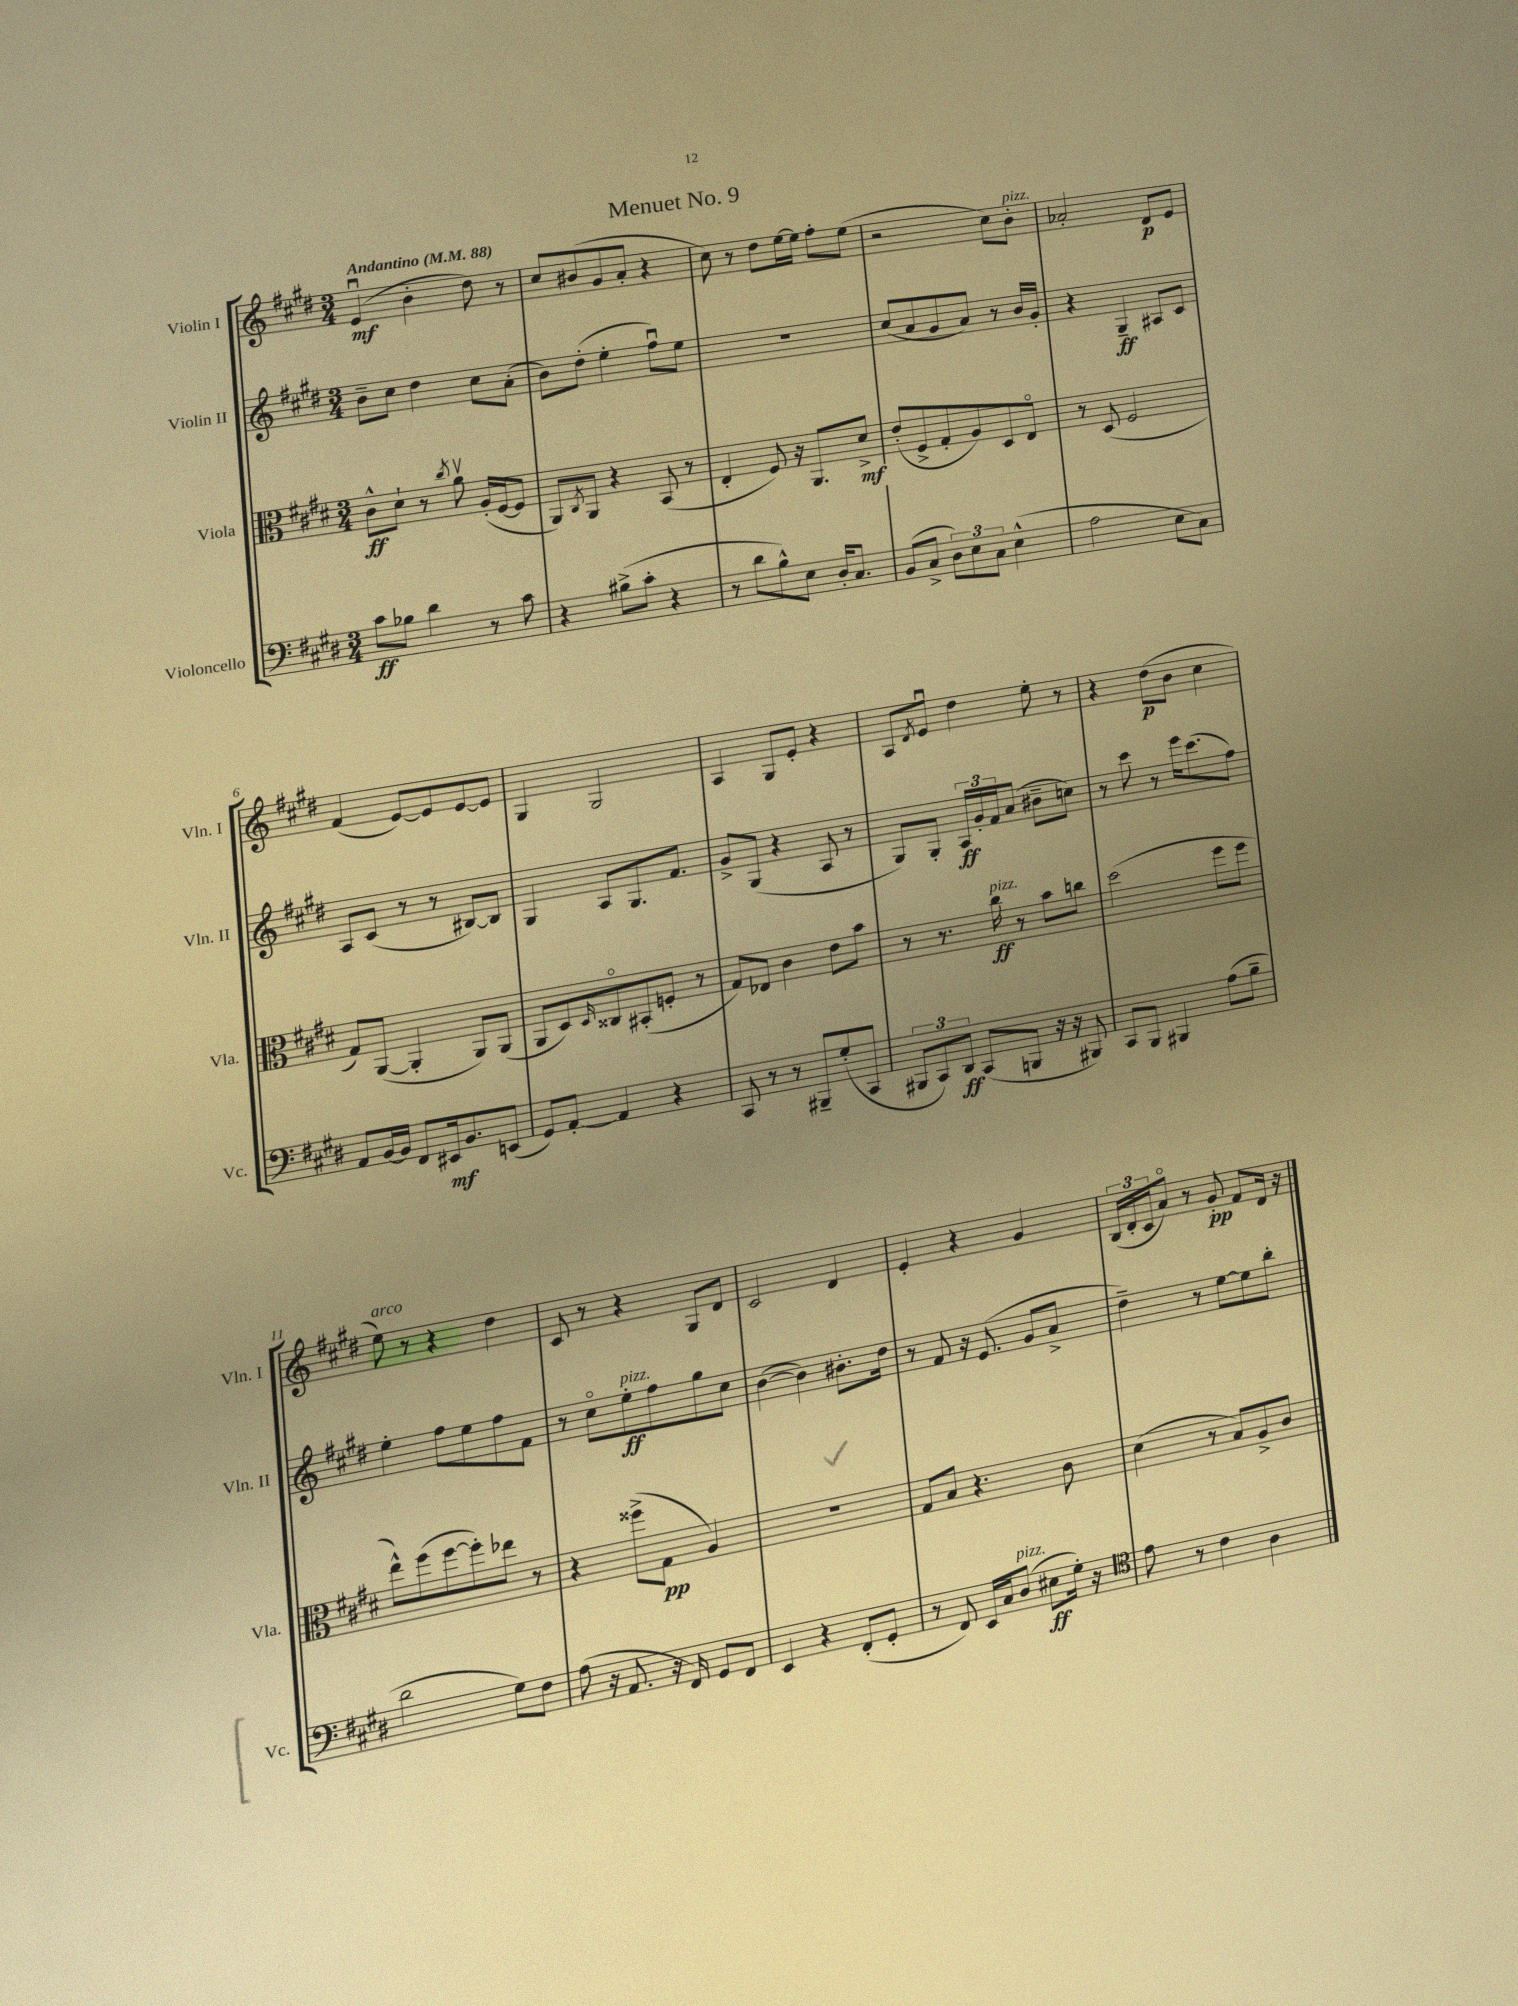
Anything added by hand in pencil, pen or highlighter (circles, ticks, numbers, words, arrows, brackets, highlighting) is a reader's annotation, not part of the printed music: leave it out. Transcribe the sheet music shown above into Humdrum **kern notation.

**kern	**dynam	**kern	**dynam	**kern	**dynam	**kern	**dynam
*part4	*part4	*part3	*part3	*part2	*part2	*part1	*part1
*staff4	*staff4	*staff3	*staff3	*staff2	*staff2	*staff1	*staff1
*I"Violoncello	*	*I"Viola	*	*I"Violin II	*	*I"Violin I	*
*I'Vc.	*	*I'Vla.	*	*I'Vln. II	*	*I'Vln. I	*
*clefF4	*	*clefC3	*	*clefG2	*	*clefG2	*
*k[f#c#g#d#]	*	*k[f#c#g#d#]	*	*k[f#c#g#d#]	*	*k[f#c#g#d#]	*
*M3/4	*	*M3/4	*	*M3/4	*	*M3/4	*
*MM88	*	*MM88	*	*MM88	*	*MM88	*
=1	=1	=1	=1	=1	=1	=1	=1
!	!	!	!	!	!	!LO:TX:a:B:t=Andantino	!
8c#\L	ff	8c#^^\L	ff	8b~\L	.	(4eu/	mf
8B-X\J	.	8d#`\J	.	8cc#\J	.	.	.
4d#\	.	8r	.	4dd#\	.	4b'\	.
.	.	8qcc#/	.	.	.	.	.
.	.	8av\	.	.	.	.	.
8r	.	(16A'/LL	.	8cc#\L	.	8dd#\)	.
.	.	[16F#/J	.	.	.	.	.
8c#\	.	8F#/J]	.	(8a'\J	.	8r	.
=2	=2	=2	=2	=2	=2	=2	=2
4r	.	8AA/L)	.	8b\L)	.	8cc#/L	.
.	.	8qC#/	.	.	.	.	.
.	.	8AA/J	.	(8dd#'\J	.	(8b#X/	.
(8B#X^\L	.	4r	.	4ee'\	.	8g#/	.
8c#'\J	.	.	.	.	.	8a'/J	.
4r	.	(8BB/	.	8ff#u\L)	.	4r	.
.	.	8r	.	8ee\J	.	.	.
=3	=3	=3	=3	=3	=3	=3	=3
8r	.	4E'/	.	2.r	.	8cc#\)	.
8d#\L	.	.	.	.	.	8r	.
8B^^\)	.	8F#/)	.	.	.	8dd#\L	.
8E\J	.	16r	.	.	.	[16ee\L	.
.	.	8.AA/L	.	.	.	16ee\JJ]	.
16D#'/KL	.	.	.	.	.	8ff#'\L	.
8.C#/J	.	.	.	.	.	.	.
.	.	8d#^/J	mf	.	.	(8ee\J	.
=4	=4	=4	=4	=4	=4	=4	=4
(8BB/L	.	(8e'/L	.	(8cc#/L	.	2r	.
8C#^/J	.	8F#^/	.	8a/	.	.	.
12D#\L)	.	8G#'/	.	8g#/	.	.	.
12E\	.	.	.	.	.	.	.
.	.	8A/)	.	8a/J)	.	.	.
12C#\J	.	.	.	.	.	.	.
(4E^^\	.	8D#/	.	8r	.	8cc#\L)	.
!	!	!	!	!	!	!LO:TX:a:i:t=pizz.	!
.	.	8E/J	.	16b/LL	.	8b'\J	.
.	.	.	.	16g#'/JJ	.	.	.
=5	=5	=5	=5	=5	=5	=5	=5
2A\	.	8r	.	4r	.	2a-X'/	.
.	.	(8D#/	.	.	.	.	.
.	.	2F#/	.	4G#~/	ff	.	.
8E\L	.	.	.	8A#X/L	.	8d#/L	p
8C#\J)	.	.	.	8c#/J	.	8e/J	.
!!LO:LB:g=z
=6	=6	=6	=6	=6	=6	=6	=6
8AA/L	.	8G#/L)	.	8A/L	.	(4f#/	.
[16BB/L	.	([8AA/J	.	(8c#/J	.	.	.
16BB/JJ]	.	.	.	.	.	.	.
8FF#/L	.	4AA'/]	.	8r	.	[8e/L)	.
16EE#X/k	mf	.	.	8r	.	8e/]	.
8.BB/	.	.	.	.	.	.	.
.	.	8AA/L)	.	[8B#X/L)	.	[8e/	.
(8EEn/J	.	(8AA/J	.	8B#/J]	.	8e/J]	.
=7	=7	=7	=7	=7	=7	=7	=7
8GG#/L)	.	8AA/L	.	4G#/	.	4G#/	.
[8AA'/J	.	8D#/)	.	.	.	.	.
.	.	16qqD#/	.	.	.	.	.
4AA/]	.	8C##X/	.	8A/L	.	2G#/	.
.	.	(8BB#X'/	.	8.G#/	.	.	.
4r	.	8Fn'/J	.	.	.	.	.
.	.	.	.	8.f#/J	.	.	.
.	.	8r	.	.	.	.	.
=8	=8	=8	=8	=8	=8	=8	=8
8CC#/	.	8G#/L)	.	8g#^/L	.	4A/	.
8r	.	8E-X/J	.	(8G#/J	.	.	.
8r	.	4c#\	.	4r	.	8G#/L	.
8BBB#X~/L	.	.	.	.	.	8e'/J	.
(8G#'/	.	8e\L	.	8A/	.	4r	.
8CC#/J	.	8b\J	.	8r	.	.	.
=9	=9	=9	=9	=9	=9	=9	=9
12BBB#X/L	.	8r	.	8G#/L)	.	8A/L	.
12CC#/)	.	.	.	.	.	.	.
.	.	.	.	.	.	8qd#/	.
.	.	8.r	.	8G#'/J	.	8eu/J	.
12DD#/J	ff	.	.	.	.	.	.
(8CC#/L	.	.	.	24A/LL	ff	4dd#\	.
.	.	.	.	24g#'/	.	.	.
!	!	!LO:TX:a:i:t=pizz.	!	!	!	!	!
.	.	16cc#\	ff	.	.	.	.
.	.	.	.	24f#/J	.	.	.
8BBBn/J	.	8r	.	(8a/J	.	.	.
16r	.	8b\L	.	8b#X~\L	.	8ee'\	.
16r	.	.	.	.	.	.	.
8BBB#X/)	.	8ccn\J	.	8ccn\J)	.	8r	.
=10	=10	=10	=10	=10	=10	=10	=10
8CC#/L	.	(2dd#\	.	8r	.	4r	.
8BBB/J	.	.	.	8ccc#\	.	.	.
4BBB#X/	.	.	.	8r	.	(8dd#\L	p
.	.	.	.	16eee\KL	.	8b\J	.
.	.	.	.	(8.ccc#\	.	.	.
(8A\L	.	8ff#\L	.	.	.	4cc#\	.
8B~\J	.	8ff#\J	.	8ff#\J)	.	.	.
!!LO:LB:g=z
=11	=11	=11	=11	=11	=11	=11	=11
!	!	!	!	!	!	!LO:TX:a:i:t=arco	!
2d#\	.	8ee^^\L)	.	4ee'\	.	8ee\)	.
.	.	(8ff#\	.	.	.	8r	.
.	.	[8ff#\	.	8ff#\L	.	4r	.
.	.	8ff#'\])	.	8ee\	.	.	.
8G#\L)	.	8ee-X\J	.	8ff#\	.	4dd#\	.
8F#\J	.	8r	.	8f#\J	.	.	.
=12	=12	=12	=12	=12	=12	=12	=12
(8A\	.	4r	.	8r	.	8c#/	.
16r	.	.	.	8cc#\L	.	8r	.
8.AA/	.	.	.	.	.	.	.
!	!	!	!	!LO:TX:a:i:t=pizz.	!	!	!
.	.	(8ff##X^\L	.	8ee'\	ff	4r	.
16r	.	8G#\J	pp	8ff#\	.	.	.
16FF#/)	.	.	.	.	.	.	.
8GG#/L	.	4A/)	.	8gg#\	.	8G#/L	.
8FF#/J	.	.	.	8cc#\J	.	8d#/J	.
=13	=13	=13	=13	=13	=13	=13	=13
4EE/	.	2.r	.	([4b\	.	2c#/	.
4r	.	.	.	4b\])	.	.	.
(8FF#'/L	.	.	.	8.b#X'\L	.	4d#/	.
8GG#'/J	.	.	.	.	.	.	.
.	.	.	.	16dd#\Jk	.	.	.
=14	=14	=14	=14	=14	=14	=14	=14
8r	.	8G#/L	.	8r	.	4e'/	.
8FF#/)	.	8B/J	.	8f#/	.	.	.
16EE/LL	.	4.r	.	16r	.	4r	.
16C#/J	.	.	.	(8.e/	.	.	.
!LO:TX:a:i:t=pizz.	!	!	!	!	!	!	!
(8D#/J	.	.	.	.	.	.	.
8E#X\L	ff	.	.	8g#/L	.	4g#/	.
16G#'\Jk)	.	8c#\	.	8a^/J	.	.	.
16r	.	.	.	.	.	.	.
=15	=15	=15	=15	=15	=15	=15	=15
*clefC4	*	*	*	*	*	*	*
8e\	.	(4d#\	.	4dd#~\)	.	(24B/LL	.
.	.	.	.	.	.	24d#'/	.
.	.	.	.	.	.	24c#/J	.
8r	.	.	.	.	.	8a/J)	.
4c#\	.	8r	.	8r	.	8r	.
.	.	8B/L)	.	[8ee\L	.	8g#'/	pp
4A\	.	8A^/	.	8ee\]	.	8f#/L	.
.	.	8c#/J	.	8bb'\J	.	16d#/Jk	.
.	.	.	.	.	.	16r	.
==	==	==	==	==	==	==	==
*-	*-	*-	*-	*-	*-	*-	*-
